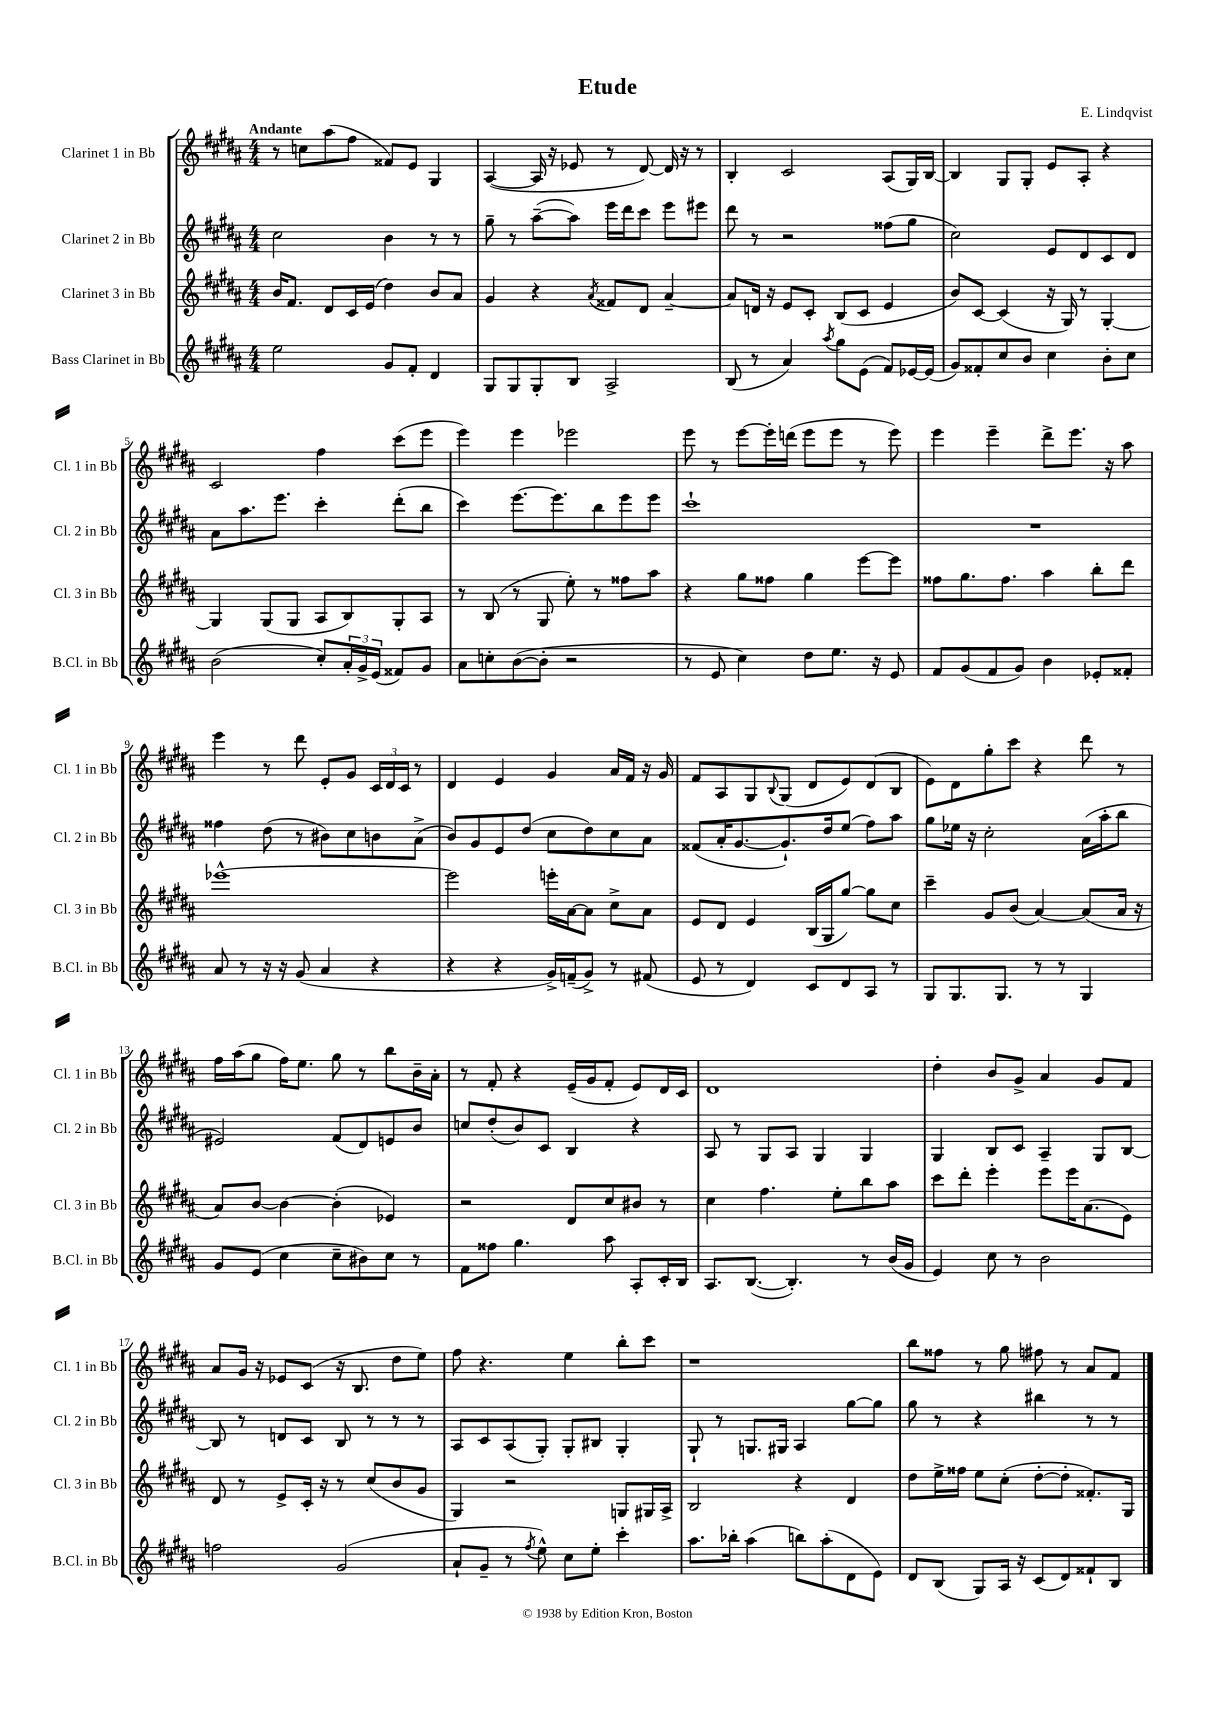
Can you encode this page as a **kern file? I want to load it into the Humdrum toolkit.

**kern	**kern	**kern	**kern
*staff4	*staff3	*staff2	*staff1
*clefG2	*clefG2	*clefG2	*clefG2
*k[f#c#g#d#a#]	*k[f#c#g#d#a#]	*k[f#c#g#d#a#]	*k[f#c#g#d#a#]
*M4/4	*M4/4	*M4/4	*M4/4
2ee	16b	2cc#	8r
.	8.f#	.	.
.	.	.	8cc
.	8d#	.	(8aa#
.	16c#	.	8ff#
.	(16e	.	.
8g#	4dd#)	4b	8f##)
8f#'	.	.	8e
4d#	8b	8r	4G#
.	8a#	8r	.
=	=	=	=
8G#	4g#	8gg#~	([4A#
8G#	.	8r	.
8G#'	4r	([8aa#~	16A#]
.	.	.	16r
8B	.	8aa#])	8e-
.	8qa#	.	.
2A#^	8f##	16eee	8r
.	.	16ddd#	.
.	8d#	8ccc#	[8d#)
.	[4a#~	8eee	16d#]
.	.	.	16r
.	.	8eee#	8r
=	=	=	=
(8B	8a#]	8ddd#	4B'
8r	16d	8r	.
.	16r	.	.
4a#)	8e	2r	2c#
.	8c#'	.	.
8qaa#	.	.	.
8gg#	(8B	.	.
(8e	8c#	.	.
8f#)	4e	(8ff##	(8A#
[16e-	.	8gg#	16G#)
(16e-]	.	.	[16B
=	=	=	=
8g#)	8b)	2cc#)	4B]
8f##'	[8c#	.	.
8cc#	(4c#]	.	8G#
8b	.	.	8G#'
4cc#	16r	8e	8e
.	16G#)	.	.
.	8r	8d#	8A#'
8b'	[4G#'	8c#	4r
8cc#	.	8d#	.
=	=	=	=
(2b	4G#]	8a#	2c#
.	.	8.aa#	.
.	(8G#	.	.
.	.	8.eee	.
.	8G#	.	.
8cc#')	8A#	4ccc#'	4ff#
24a#'	8B)	.	.
24g#^	.	.	.
(24e	.	.	.
8f##)	8G#'	(8ddd#'	(8ccc#
8g#	8A#	8bb	8eee
=	=	=	=
8a#	8r	4ccc#)	4eee)
8cc'	(8B	.	.
([8b	8r	[8.eee	4eee
8b']	8G#	.	.
.	.	8.eee]	.
2r	8ee')	.	2eee-
.	8r	8bb	.
.	8ff##	8eee	.
.	8aa#	8eee	.
=	=	=	=
8r	4r	1ccc#`	8eee
8e	.	.	8r
4cc#)	8gg#	.	[8eee
.	8ff##	.	16eee']
.	.	.	(16ddd
8dd#	4gg#	.	8eee
8.ee	.	.	8eee
.	[8eee	.	8r
16r	.	.	.
8e	8eee]	.	8eee)
=	=	=	=
8f#	8ff##	1r	4eee
(8g#	8.gg#	.	.
8f#	.	.	4eee~
.	8.ff##	.	.
8g#)	.	.	.
4b	4aa#	.	8ddd#^
.	.	.	8.eee
8e-'	8bb'	.	.
.	.	.	16r
8f##'	8ddd#	.	8aa#
=	=	=	=
8a#	[1eee-^^	4ff##	4eee
8r	.	.	.
16r	.	(8dd#	8r
16r	.	.	.
(8g#	.	8r	8ddd#
4a#	.	8b#)	8e'
.	.	8cc#	8g#
4r	.	8b	24c#
.	.	.	24d#
.	.	.	24c#
.	.	(8a#^	8r
=	=	=	=
4r	2eee-]	8b)	4d#
.	.	8g#	.
4r	.	8e	4e
.	.	(8dd#	.
16g#^)	16eee'	8cc#	4g#
(16f~	[16a#	.	.
8g#^)	8a#]	8dd#)	.
8r	8cc#^	8cc#	16a#
.	.	.	16f#
(8f#	8a#	8a#	16r
.	.	.	16g#
=	=	=	=
8e	8e	(8f##	8f#
8r	8d#	16a#'	8A#
.	.	[8.g#	.
4d#)	4e	.	8G#
.	.	.	8qqB
.	.	8.g#`])	(8G#
8c#	(16B	.	8d#
.	16G#	16dd#	.
8d#	[8gg#)	(8ee	8e)
8A#	8gg#]	8ff#)	(8d#
8r	8cc#	8aa#	8B
=	=	=	=
8G#	4ccc#~	8gg#	8e)
8.G#	.	16ee-	8d#
.	.	16r	.
.	8g#	2cc#'	8gg#'
8.G#	.	.	.
.	(8b	.	8ccc#
8r	[4a#)	.	4r
8r	.	.	.
4G#	(8a#]	(16a#	8ddd#
.	.	16aa#'	.
.	16a#	8bb	8r
.	16r	.	.
=	=	=	=
8g#	8a#)	2e#)	16ff#
.	.	.	(16aa#
(8e	[8b	.	8gg#
4cc#	4b_	.	16ff#)
.	.	.	8.ee
8cc#~	(4b']	(8f#	8gg#
8b#)	.	8d#)	8r
8cc#	4e-)	8e	8bb
8r	.	8b	16b~
.	.	.	16a#'
=	=	=	=
8f#	2r	8cc	8r
8ff##	.	(8dd#'	8f#'
4.gg#	.	8b)	4r
.	.	8c#	.
.	8d#	4B	(16e~
.	.	.	16g#
8aa#	8cc#	.	8f#'
8A#'	8b#	4r	8e)
16c#'	8r	.	16d#
16B	.	.	16c#
=	=	=	=
8.A#	4cc#	8A#	1d#
.	.	8r	.
([8.B	.	.	.
.	4.ff#	8G#	.
4.B'])	.	8A#	.
.	.	4G#	.
.	8ee'	.	.
8r	8bb	4G#	.
(16b	8aa#	.	.
16g#	.	.	.
=	=	=	=
4e)	8ccc#	4G#	4dd#'
.	8ddd#'	.	.
8cc#	4eee'	8B	8b
8r	.	8c#	8g#^
2b	8eee	4A#~	4a#
.	16eee	.	.
.	(8.a#	.	.
.	.	8G#	8g#
.	8e)	[8B	8f#
=	=	=	=
2ff	8d#	8B]	8a#
.	8r	8r	16g#
.	.	.	16r
.	8e^	8d	8e-
.	16c#'	8c#	(8c#
.	16r	.	.
(2g#	8r	8B	16r
.	.	.	8.B
.	(8cc#	8r	.
.	8b	8r	8dd#
.	8g#	8r	8ee)
=	=	=	=
8a#`	4G#)	8A#	8ff#
8g#~	.	8c#	4.r
8r	2r	(8A#	.
8qff#	.	.	.
8ee^^)	.	8G#')	.
8cc#	.	8G#'	4ee
8ee'	.	8B#	.
4ccc#'	8G	4G#'	8bb'
.	16G#	.	8ccc#
.	16A#^	.	.
=	=	=	=
8.aa#	2B	8G#`	1r
.	.	8r	.
16bb-'	.	.	.
(4aa#	.	8.G	.
.	.	16G#	.
8bb)	4r	4A#	.
(8aa#'	.	.	.
8d#	4d#	[8gg#	.
8e)	.	8gg#]	.
=	=	=	=
8d#	8dd#	8gg#	8bb
(8B	16ee^	8r	8ff##
.	16ff##	.	.
8G#)	8ee	4r	8r
16A#	(8cc#'	.	8gg#
16r	.	.	.
(8c#	[8dd#'	4bb#	8ff#
8d#)	8dd#']	.	8r
8f##`	8.f##')	8r	8a#
8B	.	8r	8f#
.	16G#	.	.
==	==	==	==
*-	*-	*-	*-
